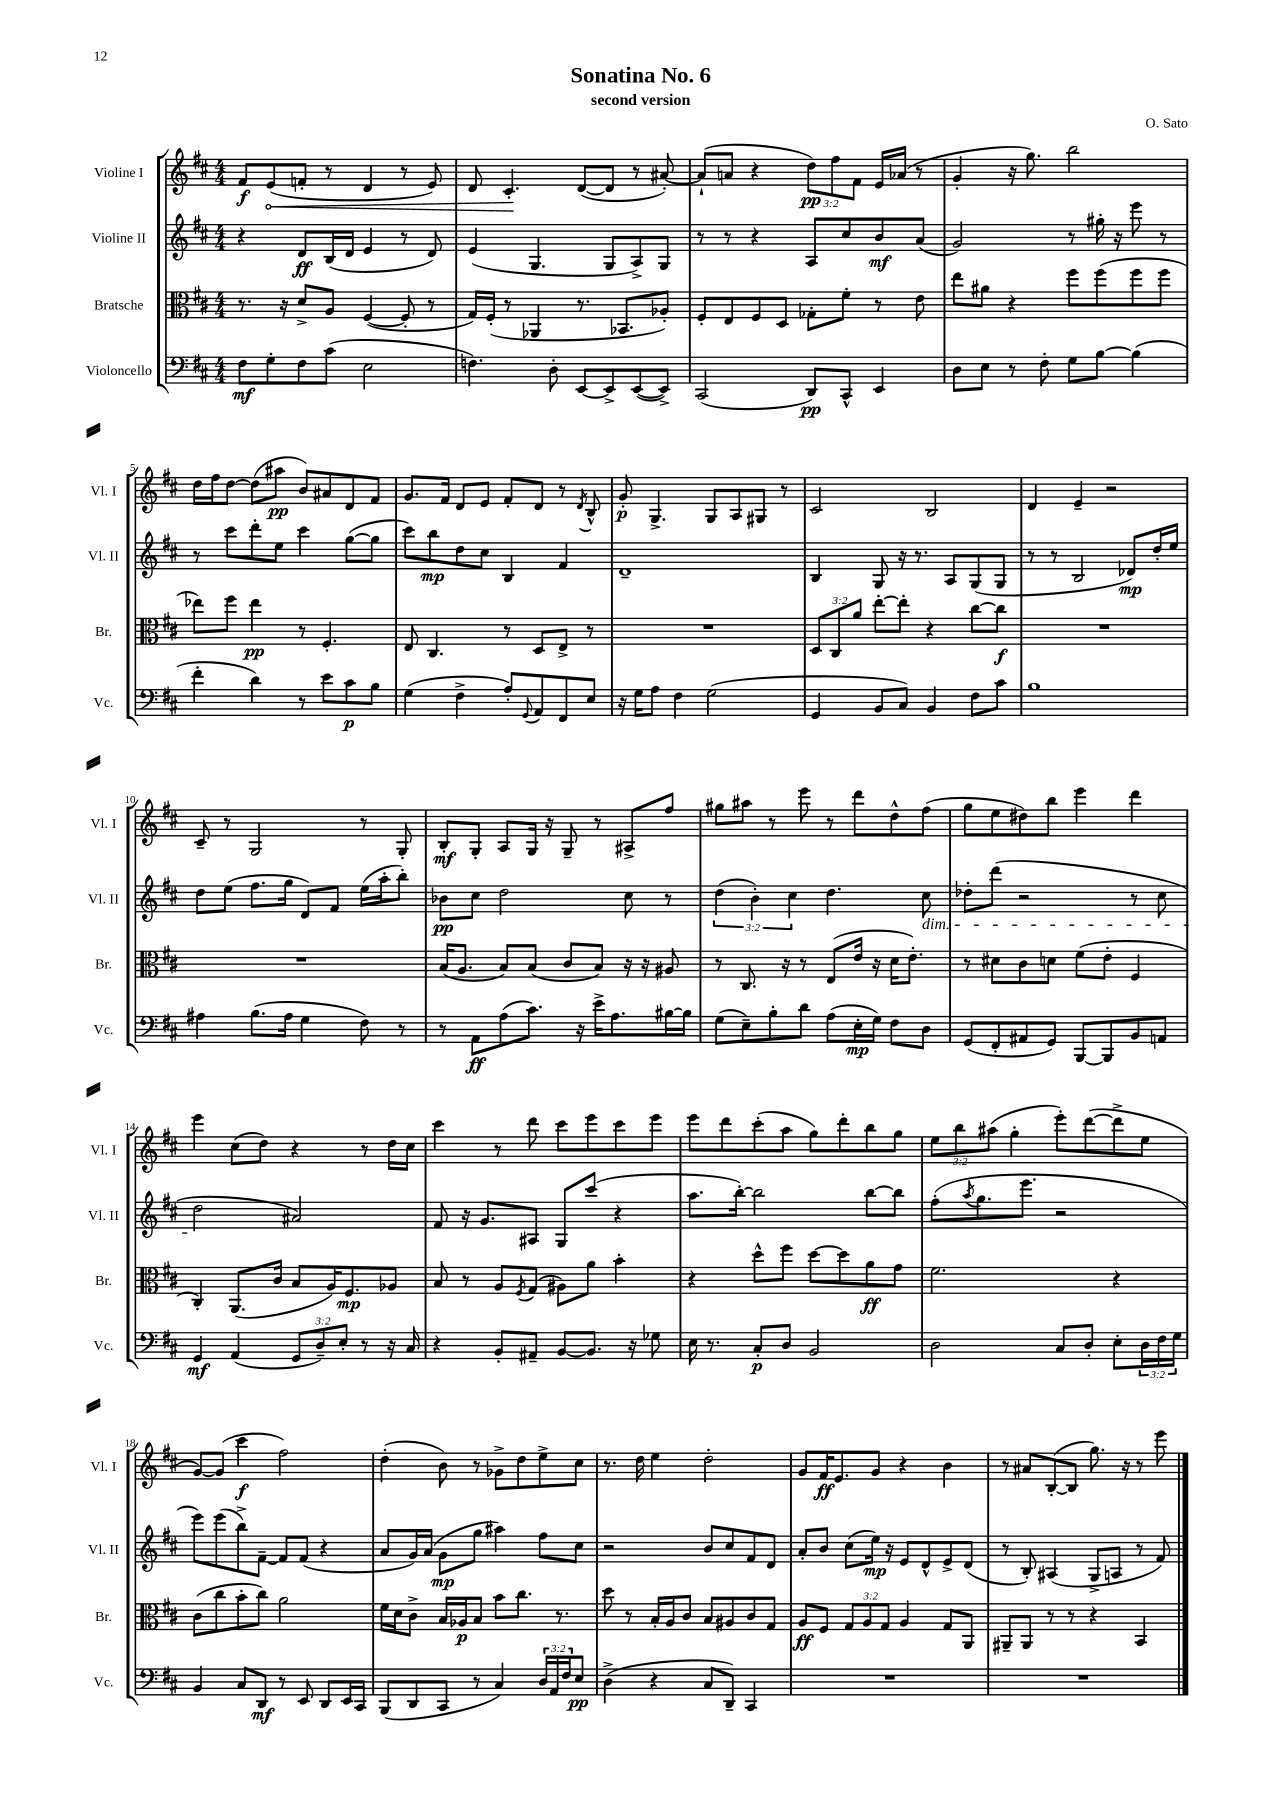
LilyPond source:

\header { title = "Sonatina No. 6" composer = "O. Sato" subtitle = "second version" }
<<
\new StaffGroup <<
\new Staff = "s0" \with { instrumentName = "Violine I" shortInstrumentName = "Vl. I" } {
    \clef treble \key d \major \numericTimeSignature \time 4/4 \override Staff.TupletNumber.text = #tuplet-number::calc-fraction-text
    fis'8\f \once \override Hairpin.circled-tip = ##t e'8\<( f'8-. r8 d'4 r8 e'8) |
    d'8 cis'4.-.\! d'8~( d'8 r8 ais'8~-.) |
    ais'8-!( a'8 r4 \tuplet 3/2 { d''8\pp) fis''8 fis'8 } e'16 aes'16( r8 |
    g'4-. r16 g''8.) b''2 |
    d''16 fis''16 d''8~ d''8( ais''8\pp b'8) ais'8 d'8 fis'8 |
    g'8. fis'16 d'8 e'8 fis'8-. d'8 r8 \acciaccatura { d'8 } b8-^ |
    g'8-.\p g4.-> g8 a8 gis8 r8 |
    cis'2 b2 |
    d'4 e'4-- r2 |
    cis'8-- r8 g2 r8 g8-. |
    b8-.\mf g8-. a8 g16 r16 g8-- r8 ais8-> fis''8 |
    gis''8 ais''8 r8 e'''8 r8 d'''8 d''8-^ fis''8( |
    g''8 e''8 dis''8) b''8 e'''4 d'''4 |
    e'''4 cis''8( d''8) r4 r8 d''16 cis''16 |
    cis'''4 r8 d'''8 cis'''8 e'''8 cis'''8 e'''8 |
    e'''8 d'''8 cis'''8-.( a''8 g''8) d'''8-. b''8 g''8 |
    \tuplet 3/2 { e''8 b''8 ais''8( } g''4-. e'''8-.) d'''8~( d'''8-> e''8 |
    g'8~) g'8( cis'''4\f fis''2) |
    d''4-.( b'8) r8 ges'8-> d''8 e''8-> cis''8 |
    r8. d''16 e''4 d''2-. |
    g'8 fis'16\ff e'8. g'8 r4 b'4 |
    r8 ais'8 b8~-.( b8 g''8.) r16 r8 e'''8 \bar "|." |
}
\new Staff = "s1" \with { instrumentName = "Violine II" shortInstrumentName = "Vl. II" } {
    \clef treble \key d \major \numericTimeSignature \time 4/4 \override Staff.TupletNumber.text = #tuplet-number::calc-fraction-text
    r4 d'8\ff b16( d'16 e'4 r8 d'8) |
    e'4( g4. g8 a8->) g8 |
    r8 r8 r4 a8 cis''8 b'8\mf a'8( |
    g'2) r8 gis''16-. r16 e'''8 r8 |
    r8 cis'''8 d'''8-. e''8 cis'''4 g''8~( g''8 |
    cis'''8) b''8\mp d''8 cis''8 b4 fis'4 |
    d'1-- |
    b4 g8 r16 r8. a8 g8( g8 |
    r8 r8 b2 des'8\mp) d''16-. e''16 |
    d''8 e''8( fis''8. g''16 d'8) fis'8 e''16( a''16-. b''8-.) |
    bes'8\pp cis''8 d''2 cis''8 r8 |
    \tuplet 3/2 { d''4( b'4-.) cis''4 } d''4. cis''8\dim |
    des''8-. d'''8( r2 r8 cis''8 |
    d''2\! ais'2) |
    fis'8 r16 g'8. ais8 g8 cis'''8( r4 |
    a''8. b''16~-.) b''2 b''8~ b''8 |
    fis''8-.( \acciaccatura { a''8 } g''8. e'''8. r2 |
    e'''8) e'''8( b''8->) fis'8~-- fis'8 fis'8( r4 |
    a'8 g'16) a'16( g'8\mp g''8 ais''4) fis''8 cis''8 |
    r2 b'8 cis''8 fis'8 d'8 |
    a'8-. b'8 cis''8( e''16\mp) r16 e'8 d'8-^ e'8-> d'8( |
    r8 b8-.) ais4( g8-> a8 r8 fis'8) \bar "|." |
}
\new Staff = "s2" \with { instrumentName = "Bratsche" shortInstrumentName = "Br." } {
    \clef alto \key d \major \numericTimeSignature \time 4/4 \override Staff.TupletNumber.text = #tuplet-number::calc-fraction-text
    r8. r16 d'8-> a8 fis4~( fis8-. r8 |
    g16) fis16-.( r8 aes,4 r8. bes,8. aes8-.) |
    fis8-. e8 fis8 d8 ges8-. fis'8-. r8 e'8 |
    e''8 ais'8 r4 fis''8 fis''8( fis''8 fis''8 |
    ees''8) fis''8 ees''4\pp r8 fis4.-. |
    e8 cis4. r8 d8 e8-> r8 |
    R1 |
    \tuplet 3/2 { d8 cis8 a'8 } e''8~-. e''8-. r4 cis''8~ cis''8\f |
    R1 |
    R1 |
    b16( a8. b8) b8( cis'8 b8) r16 r16 ais8 |
    r8 cis8. r16 r8 e8( e'16 r16 d'16 e'8.-.) |
    r8 dis'8 cis'8 d'8 fis'8( e'8-. fis4 |
    cis4-.) a,8.( cis'16 b8 a16) fis8.\mp aes8 |
    b8 r8 a8 \acciaccatura { fis8 } g8( ais8) a'8 b'4-. |
    r4 d''8-^ fis''8 d''8~ d''8 a'8\ff g'8 |
    fis'2. r4 |
    cis'8( cis''8 b'8-. cis''8) a'2 |
    fis'16 d'16 cis'8-> b16 aes16\p b8 b'8 cis''8. r8. |
    d''8 r8 b16-. a16 cis'8 b8 ais8 cis'8 g8 |
    a8\ff fis8 \tuplet 3/2 { g8 a8 g8 } a4 g8 a,8 |
    ais,8-- ais,8 r8 r8 r4 b,4 \bar "|." |
}
\new Staff = "s3" \with { instrumentName = "Violoncello" shortInstrumentName = "Vc." } {
    \clef bass \key d \major \numericTimeSignature \time 4/4 \override Staff.TupletNumber.text = #tuplet-number::calc-fraction-text
    fis8\mf g8-. fis8 cis'8( e2 |
    f4.) d8-. e,8~ e,8-> e,8~( e,8->) |
    cis,2( d,8\pp) cis,8-^ e,4 |
    d8 e8 r8 fis8-. g8 b8~ b4( |
    fis'4-. d'4) r8 e'8 cis'8\p b8 |
    g4( fis4-> a8-.) \appoggiatura { g,8 } a,8 fis,8 e8 |
    r16 g16 a8 fis4 g2( |
    g,4 b,8 cis8) b,4 fis8 cis'8 |
    b1 |
    ais4 b8.( ais16 g4 fis8) r8 |
    r8 a,8\ff a8( cis'8.) r16 e'16-> a8. bis16~ bis16 |
    g8( e8--) b8-. d'8 a8( e16-.\mp g16) fis8 d8 |
    g,8( fis,8-. ais,8 g,8) b,,8~ b,,8 b,8 a,8 |
    g,4\mf a,4( \tuplet 3/2 { g,8 d8--) e8-. } r8 r16 cis16 |
    r4 b,8-. ais,8-- b,8~ b,8. r16 ges8 |
    e16 r8. cis8-.\p d8 b,2 |
    d2 cis8 d8-. e8-. \tuplet 3/2 { d16 fis16 g16 } |
    b,4 cis8 d,8\mf r8 e,8 d,8 e,16 cis,16 |
    b,,8( d,8 cis,8 r8 cis4) \tuplet 3/2 { d16 a,16 fis16 } e8\pp |
    d4->( r4 cis8 d,8--) cis,4 |
    R1 |
    R1 \bar "|." |
}
>>
>>
